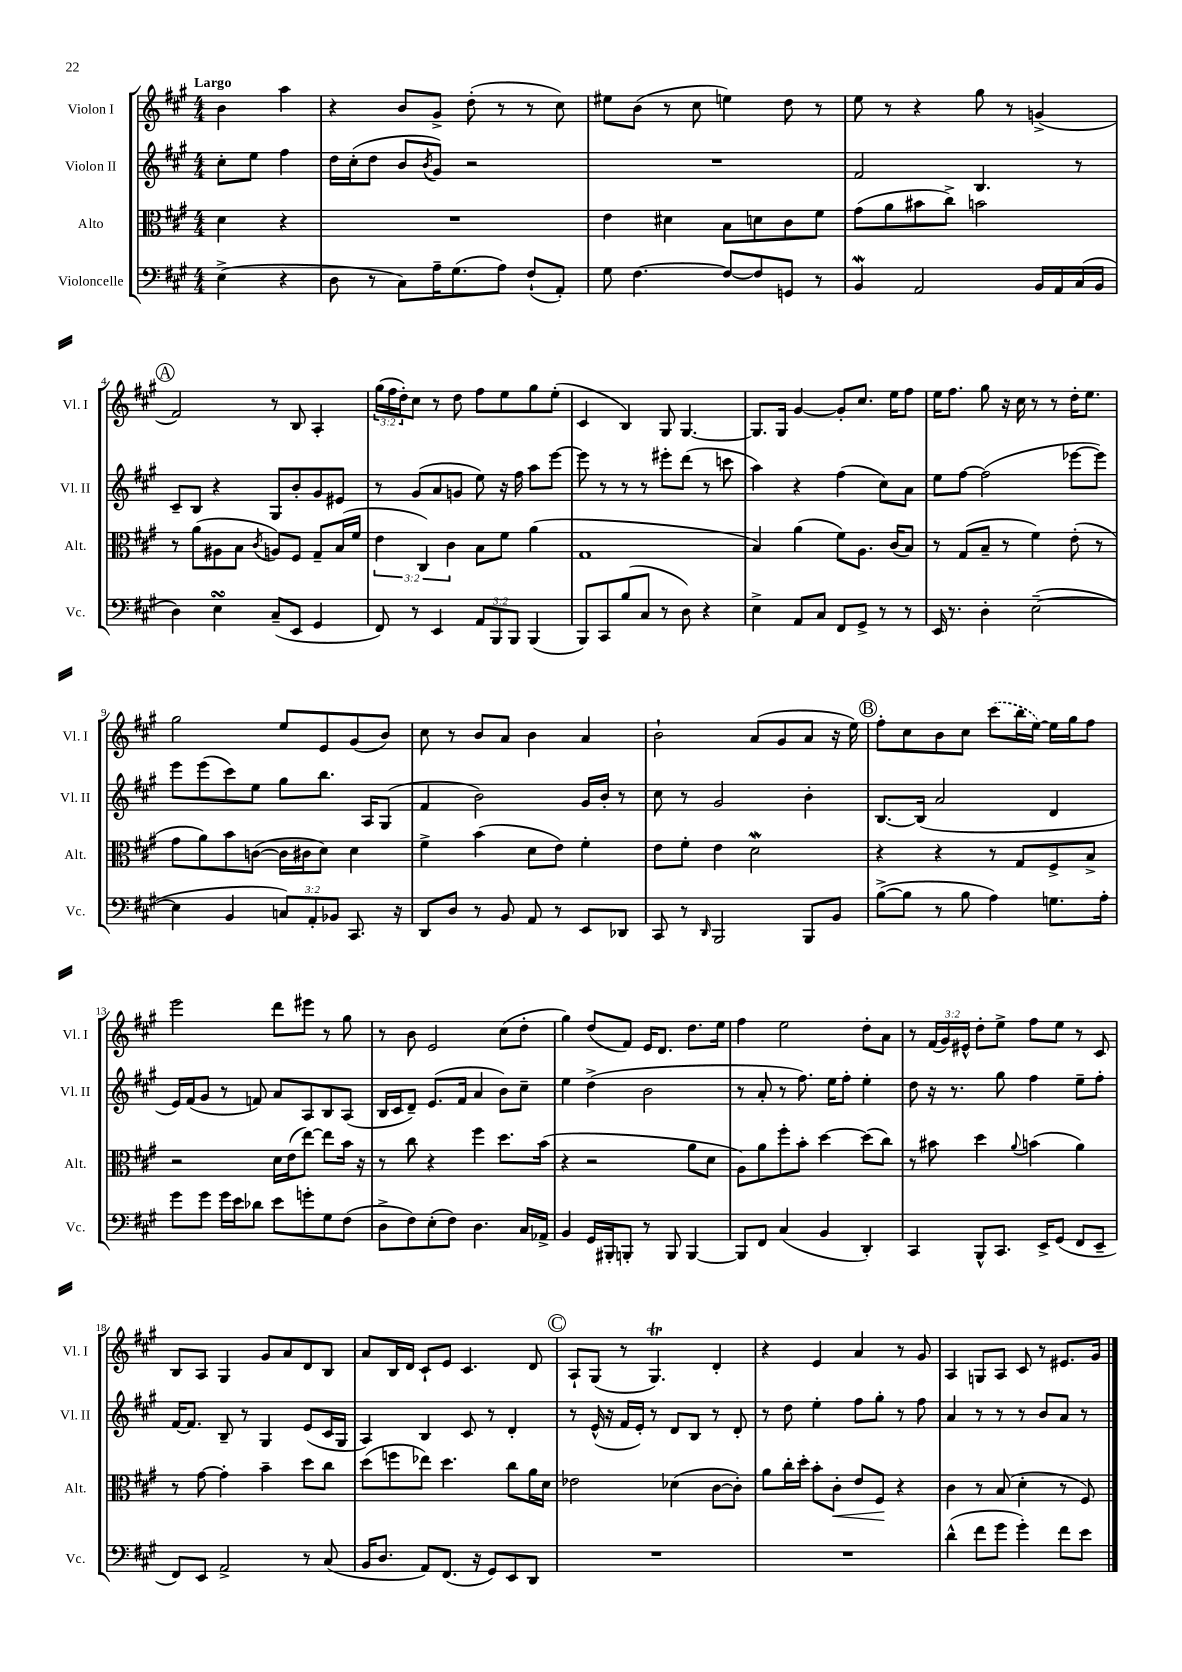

**kern	**kern	**kern	**kern
*staff4	*staff3	*staff2	*staff1
*clefF4	*clefC3	*clefG2	*clefG2
*k[f#c#g#]	*k[f#c#g#]	*k[f#c#g#]	*k[f#c#g#]
*M4/4	*M4/4	*M4/4	*M4/4
(4E^	4d	8cc#'	4b
.	.	8ee	.
4r	4r	4ff#	4aa
=	=	=	=
8D	1r	16dd	4r
.	.	(16cc#'	.
8r	.	8dd	.
8C#)	.	8b	8b
.	.	8qb	.
16A~	.	8g#)	8g#^
(8.G#	.	.	.
.	.	2r	(8dd'
8A)	.	.	8r
(8F#`	.	.	8r
8AA')	.	.	8cc#)
=	=	=	=
8G#	4e	1r	8ee#
[4.F#	.	.	(8b
.	4d#	.	8r
.	.	.	8cc#
8F#_	8B	.	4ee)
8F#]	8d	.	.
8GG	8c#	.	8dd
8r	8f#	.	8r
=	=	=	=
4BB	(8g#	2f#	8ee
.	8a	.	8r
2AA	8b#	.	4r
.	8cc#^)	.	.
.	2b	4.B	8gg#
.	.	.	8r
16BB	.	.	(4g^
16AA	.	.	.
(16C#	.	8r	.
16BB	.	.	.
=	=	=	=
4D)	8r	8c#~	2f#)
.	(8a	8B	.
4E	8A#	4r	.
.	8B	.	.
.	8qc#	.	.
(8C#~	8A)	8G#	8r
8EE	8F#	8b'	8B
4GG#	8G#~	8g#	4A'
.	(16B	8e#	.
.	16f#	.	.
=	=	=	=
8FF#)	6e	8r	(24gg#
.	.	.	24ff#
.	.	.	24dd')
8r	.	(8g#	8cc#
.	6C#)	.	.
4EE	.	8a	8r
.	6c#	.	.
.	.	8g	8dd
12AA	8B	8ee)	8ff#
12BBB	.	.	.
.	8f#	16r	8ee
12BBB	.	.	.
.	.	16ff#	.
(4BBB	(4a	8aa	8gg#
.	.	[8eee	(8ee'
=	=	=	=
8BBB)	1G#	8eee]	4c#
8CC#	.	8r	.
(8B	.	8r	4B)
8C#	.	8r	.
8r	.	8eee#'	8G#
8D)	.	(8ddd	[4.G#
4r	.	8r	.
.	.	8ccc	.
=	=	=	=
4E^	4B)	4aa)	8.G#]
.	.	.	16G#
8AA	(4a	4r	[4g#
8C#	.	.	.
8FF#	8f#)	(4ff#	8g#']
8GG#^	8.A	.	8.cc#
8r	.	8cc#)	.
.	(16c#	.	16ee
8r	8B)	8a	8ff#
=	=	=	=
16EE	8r	8ee	16ee
8.r	.	.	8.ff#
.	(8G#	[8ff#	.
4D'	8B~	(2ff#]	8gg#
.	8r	.	16r
.	.	.	16cc#
([2E~	4f#)	.	8r
.	.	.	8r
.	(8e'	[8eee-	16dd'
.	.	.	8.ee
.	8r	8eee-])	.
=	=	=	=
4E]	8g#	8eee	2gg#
.	8a)	(8eee	.
4BB	8b	8ccc#)	.
.	([8c	8ee	.
12C)	16c]	8gg#	8ee
.	16c#	.	.
12AA'	.	.	.
.	8d)	8.bb	8e
12BB-	.	.	.
8.CC#	4d	.	(8g#
.	.	16A	.
.	.	(8G#	8b)
16r	.	.	.
=	=	=	=
8DD	4f#^	4f#	8cc#
8D	.	.	8r
8r	(4b	2b)	8b
8BB	.	.	8a
8AA	8d	.	4b
8r	8e)	.	.
8EE	4f#'	16g#	4a
.	.	16b'	.
8DD-	.	8r	.
=	=	=	=
8CC#	8e	8cc#	2b`
8r	8f#'	8r	.
16qqDD	.	.	.
2BBB	4e	2g#	.
.	2d	.	(8a
.	.	.	8g#
8BBB	.	4b'	8a
8BB	.	.	16r
.	.	.	16ee)
=	=	=	=
([8B^	4r	[8.B	8ff#'
8B]	.	.	8cc#
.	.	(16B]	.
8r	4r	2a	8b
8B	.	.	8cc#
4A)	8r	.	(8ccc#
.	8G#	.	16bb
.	.	.	[16ee)
8.G	8F#^	4d	16ee]
.	.	.	16gg#
.	8B^	.	8ff#
16A'	.	.	.
=	=	=	=
8g#	2r	16e)	2eee
.	.	(16f#	.
8g#	.	8g#	.
16g#	.	8r	.
16e	.	.	.
8d-	.	8f)	.
8e	16d	8a	8ddd
.	(16e	.	.
8g'	[8ee)	8A	8eee#
8G#	8ee]	8B	8r
(8F#	16b	(8A	8gg#
.	16r	.	.
=	=	=	=
8D^	8r	16B	8r
.	.	16c#	.
8F#)	8cc#	8d~)	8b
(8E'	4r	(8.e	2e
8F#)	.	.	.
.	.	16f#	.
4.D	4ff#	4a	.
.	8.dd	8b)	(8cc#
16C#	.	8cc#~	8dd'
16AA-^	(16b	.	.
=	=	=	=
4BB	4r	4ee	4gg#)
16GG#	2r	(4dd^	(8dd
16BBB#'	.	.	.
8BBB'	.	.	8f#)
8r	.	2b	16e
.	.	.	8.d
8BBB	.	.	.
[4BBB	8a	.	8.dd
.	8d	.	.
.	.	.	16ee
=	=	=	=
8BBB]	8A)	8r	4ff#
8FF#	8a	8a'	.
(4C#	8ff#'	8r	2ee
.	8b'	8.ff#)	.
4BB	[4dd	.	.
.	.	16ee	.
.	.	8ff#'	.
4DD')	(8dd]	4ee'	8dd'
.	8cc#)	.	8a
=	=	=	=
4CC#	8r	8dd	8r
.	8b#	16r	(24f#
.	.	.	24g#)
.	.	8.r	.
.	.	.	24e#^^
8BBB^^	4dd	.	8dd'
8.CC#	.	8gg#	8ee^
.	8qqa	.	.
.	(4b	4ff#	8ff#
16EE^	.	.	.
(8GG#	.	.	8ee
8FF#	4a)	8ee~	8r
8EE~	.	8ff#'	8c#
=	=	=	=
8FF#)	8r	[16f#	8B
.	.	8.f#]	.
8EE	[8g#	.	8A
2AA^	4g#']	8B~	4G#
.	.	8r	.
.	4b~	4G#	8g#
.	.	.	8a
8r	8dd	(8e	8d
(8C#	8cc#	16c#	8B
.	.	16G#	.
=	=	=	=
16BB	(8dd	4A)	8a
8.D	.	.	.
.	8ff	.	16B
.	.	.	16d
8AA)	8ee-)	4B	8c#`
(8.FF#	4.dd	.	8e
.	.	8c#	4.c#
16r	.	.	.
8GG#)	.	8r	.
8EE	8cc#	4d'	.
8DD	16a	.	8d
.	16d	.	.
=	=	=	=
1r	2e-	8r	8A`
.	.	(16e^^	(8G#
.	.	16r	.
.	.	16f#	8r
.	.	16e')	.
.	.	8r	4.G#)
.	(4d-	8d	.
.	.	8B	.
.	[8c#	8r	4d'
.	8c#'])	8d'	.
=	=	=	=
1r	8a	8r	4r
.	16cc#'	8dd	.
.	16dd'	.	.
.	8b'	4ee'	4e
.	8c#'	.	.
.	8e	8ff#	4a
.	8F#	8gg#'	.
.	4r	8r	8r
.	.	8ff#	8g#
=	=	=	=
(4d^^	4c#	4a	4A
8f#	8r	8r	8G
8g#	(8B	8r	8A
4g#')	4d'	8r	8c#
.	.	8b	8r
8f#	8r	8a	8.e#
8e	8F#)	8r	.
.	.	.	16g#
==	==	==	==
*-	*-	*-	*-
